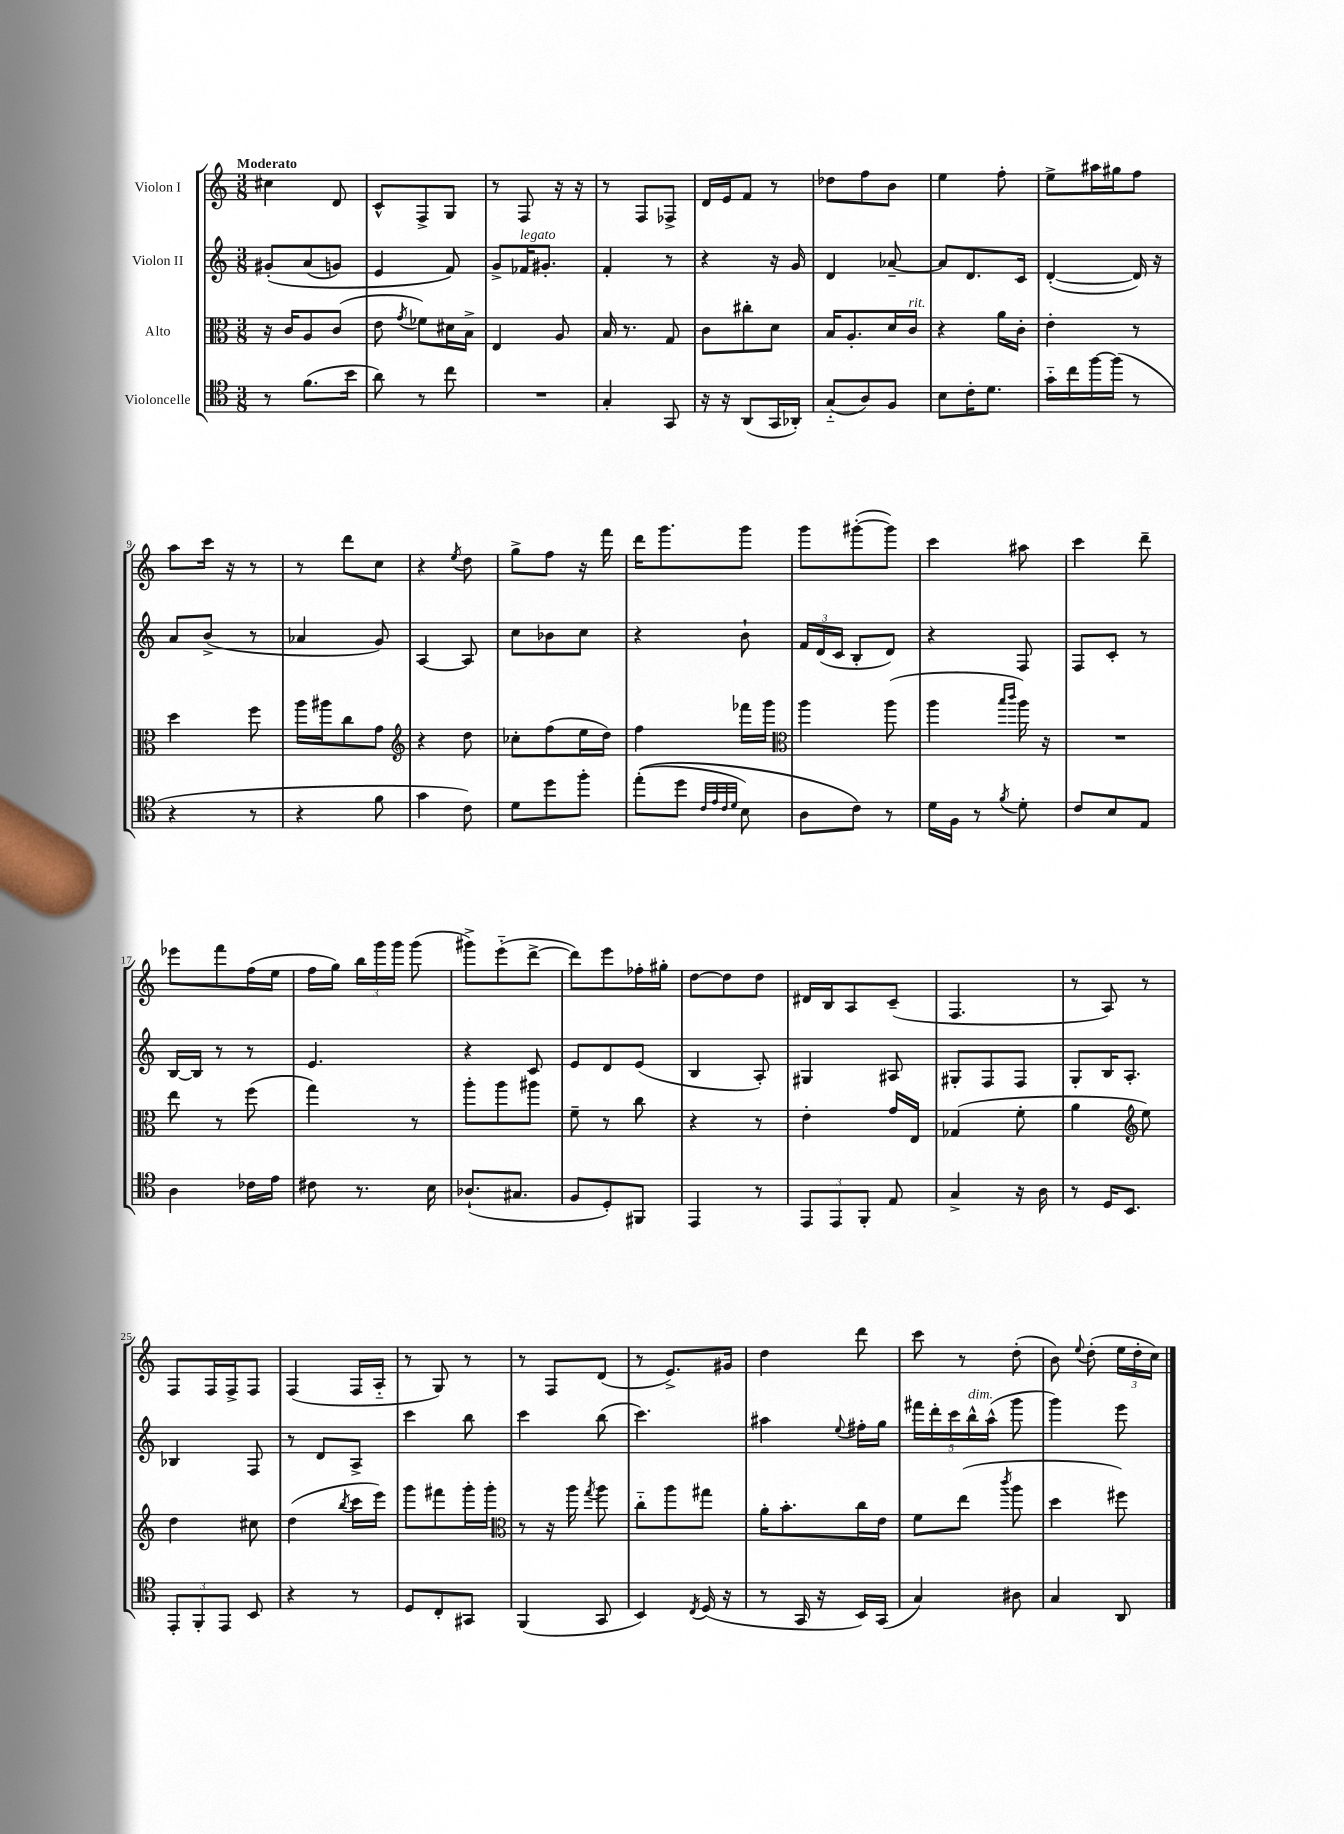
<<
\new StaffGroup <<
\new Staff = "s0" \with { instrumentName = "Violon I" } {
    \clef treble \key c \major \numericTimeSignature \time 3/8 \tempo "Moderato"
    \autoBeamOff cis''4 d'8 |
    c'8[-^ f8-> g8] |
    r8 f8 r16 r16 |
    r8 f8[ fes8]-> |
    d'16[ e'16 f'8] r8 |
    des''8[ f''8 b'8] |
    e''4 f''8-. |
    e''8[-> ais''16 gis''16 f''8] |
    a''8[ c'''16] r16 r8 |
    r8 d'''8[ c''8] |
    r4 \acciaccatura { e''8 } d''8 |
    g''8[-> f''8] r16 f'''16 |
    d'''16[ g'''8. g'''8] |
    g'''8[ gis'''8~-.( gis'''8]) |
    c'''4 ais''8 |
    c'''4 d'''8-- |
    ees'''8[ f'''8 f''16( e''16] |
    f''16[ g''16]) \tuplet 3/2 { b''16[ g'''16 g'''16] } g'''8( |
    gis'''8[->) e'''8-_( d'''8]~-> |
    d'''8[) e'''8 fes''16-. gis''16]-. |
    d''8[~ d''8 d''8] |
    dis'16[ b16 a8 c'8]--( |
    f4. |
    r8 a8) r8 |
    f8[ f16 f16-> f8] |
    f4( f16[ a16]-_ |
    r8 g8) r8 |
    r8 f8[ d'8]( |
    r8 e'8.[->) gis'16] |
    d''4 d'''8 |
    c'''8 r8 d''8-.( |
    b'8) \appoggiatura { e''8 } d''8-.( \tuplet 3/2 { e''16[ d''16-. c''16]) } \bar "|." |
}
\new Staff = "s1" \with { instrumentName = "Violon II" } {
    \clef treble \key c \major \numericTimeSignature \time 3/8
    \autoBeamOff gis'8[-.\( a'8( g'8]) |
    e'4 f'8\) |
    g'8[-> fes'16^\markup { \italic "legato" } gis'8.]-. |
    f'4-. r8 |
    r4 r16 g'16 |
    d'4 aes'8~-- |
    aes'8[ d'8. c'16] |
    d'4~-.( d'16) r16 |
    a'8[ b'8]->( r8 |
    aes'4 g'8) |
    a4~ a8 |
    c''8[ bes'8 c''8] |
    r4 b'8-! |
    \tuplet 3/2 { f'16[ d'16( c'16] } b8[-. d'8]) |
    r4 f8 |
    f8[ c'8]-. r8 |
    b16[~ b16] r8 r8 |
    e'4. |
    r4 c'8 |
    e'8[ d'8 e'8]( |
    b4 a8-.) |
    gis4 ais8 |
    gis8[-. f8 f8] |
    g8[-. b16 a8.]-. |
    bes4 f8 |
    r8 d'8[ a8]-> |
    c'''4 b''8 |
    c'''4 b''8( |
    c'''4.) |
    ais''4 \appoggiatura { e''8 } fis''16[-. g''16] |
    \tuplet 5/4 { fis'''16[ d'''16-. c'''16 b''16-^^\markup { \italic "dim." } a''16]-^( } g'''8 |
    g'''4) e'''8 \bar "|." |
}
\new Staff = "s2" \with { instrumentName = "Alto" } {
    \clef alto \key c \major \numericTimeSignature \time 3/8
    \autoBeamOff r16 c'16[ a8 c'8]( |
    e'8 \acciaccatura { g'8 } fes'8[) dis'16 b16]-> |
    e4 a8 |
    b16 r8. g8 |
    c'8[ cis''8-. d'8] |
    b16[ a8.-. d'16 c'16]^\markup { \italic "rit." } |
    r4 a'16[ c'16]-. |
    e'4-. r8 |
    d''4 f''8 |
    a''16[ ais''16 c''8 g'8] |
    \clef treble r4 d''8 |
    ces''8[-. f''8( e''16 d''16]) |
    f''4 fes'''16[ g'''16] |
    \clef alto a''4 a''8( |
    a''4 \grace { b''16[ c'''16] } a''16) r16 |
    R4. |
    e''8 r8 f''8( |
    g''4) r8 |
    a''8[-. a''8 ais''8] |
    f'8-- r8 c''8 |
    r4 r8 |
    e'4-. g'16[ e16] |
    ges4( f'8-. |
    a'4 \clef treble e''8) |
    d''4 cis''8 |
    d''4( \acciaccatura { b''8 } c'''16[ e'''16]) |
    g'''8[ fis'''8 g'''16-. g'''16]-. |
    \clef alto r8 r16 a''16 \acciaccatura { g''8 } a''8 |
    c''8[-_ a''8 gis''8] |
    a'16[-. b'8.-. c''16 e'16] |
    f'8[ e''8]( \acciaccatura { c'''8 } a''8 |
    d''4 fis''8) \bar "|." |
}
\new Staff = "s3" \with { instrumentName = "Violoncelle" } {
    \clef tenor \key c \major \numericTimeSignature \time 3/8
    \autoBeamOff r8 f'8.[( b'16] |
    a'8) r8 c''8 |
    R4. |
    g4-. g,8 |
    r16 r16 a,8[( g,16 aes,16]-.) |
    g8[-_( a8) f8] |
    b8[ c'16-. d'8.] |
    g'16[-_ c''16 f''16~ f''16]( r8 |
    r4 r8 |
    r4 f'8 |
    g'4 c'8) |
    d'8[ d''8 f''8]-. |
    e''8[-.(\( d''8] \grace { c'32[ e'32 c'32 d'32] } b8) |
    a8[ c'8]\) r8 |
    d'16[ f16] r8 \acciaccatura { f'8 } d'8-. |
    c'8[ b8 e8] |
    a4 ces'16[ e'16] |
    cis'8 r8. b16 |
    aes8.[-!( gis8.] |
    f8[ d8-.) fis,8] |
    e,4 r8 |
    \tuplet 3/2 { e,8[ e,8 f,8]-. } e8 |
    g4-> r16 a16 |
    r8 d16[ b,8.] |
    \tuplet 3/2 { e,8[-. f,8-. e,8] } b,8 |
    r4 r8 |
    d8[ c8-. gis,8] |
    f,4( g,8 |
    b,4) \acciaccatura { c8 } d16( r16 |
    r8 g,16 r16 b,16[) g,16]( |
    g4) ais8 |
    g4 a,8 \bar "|." |
}
>>
>>
